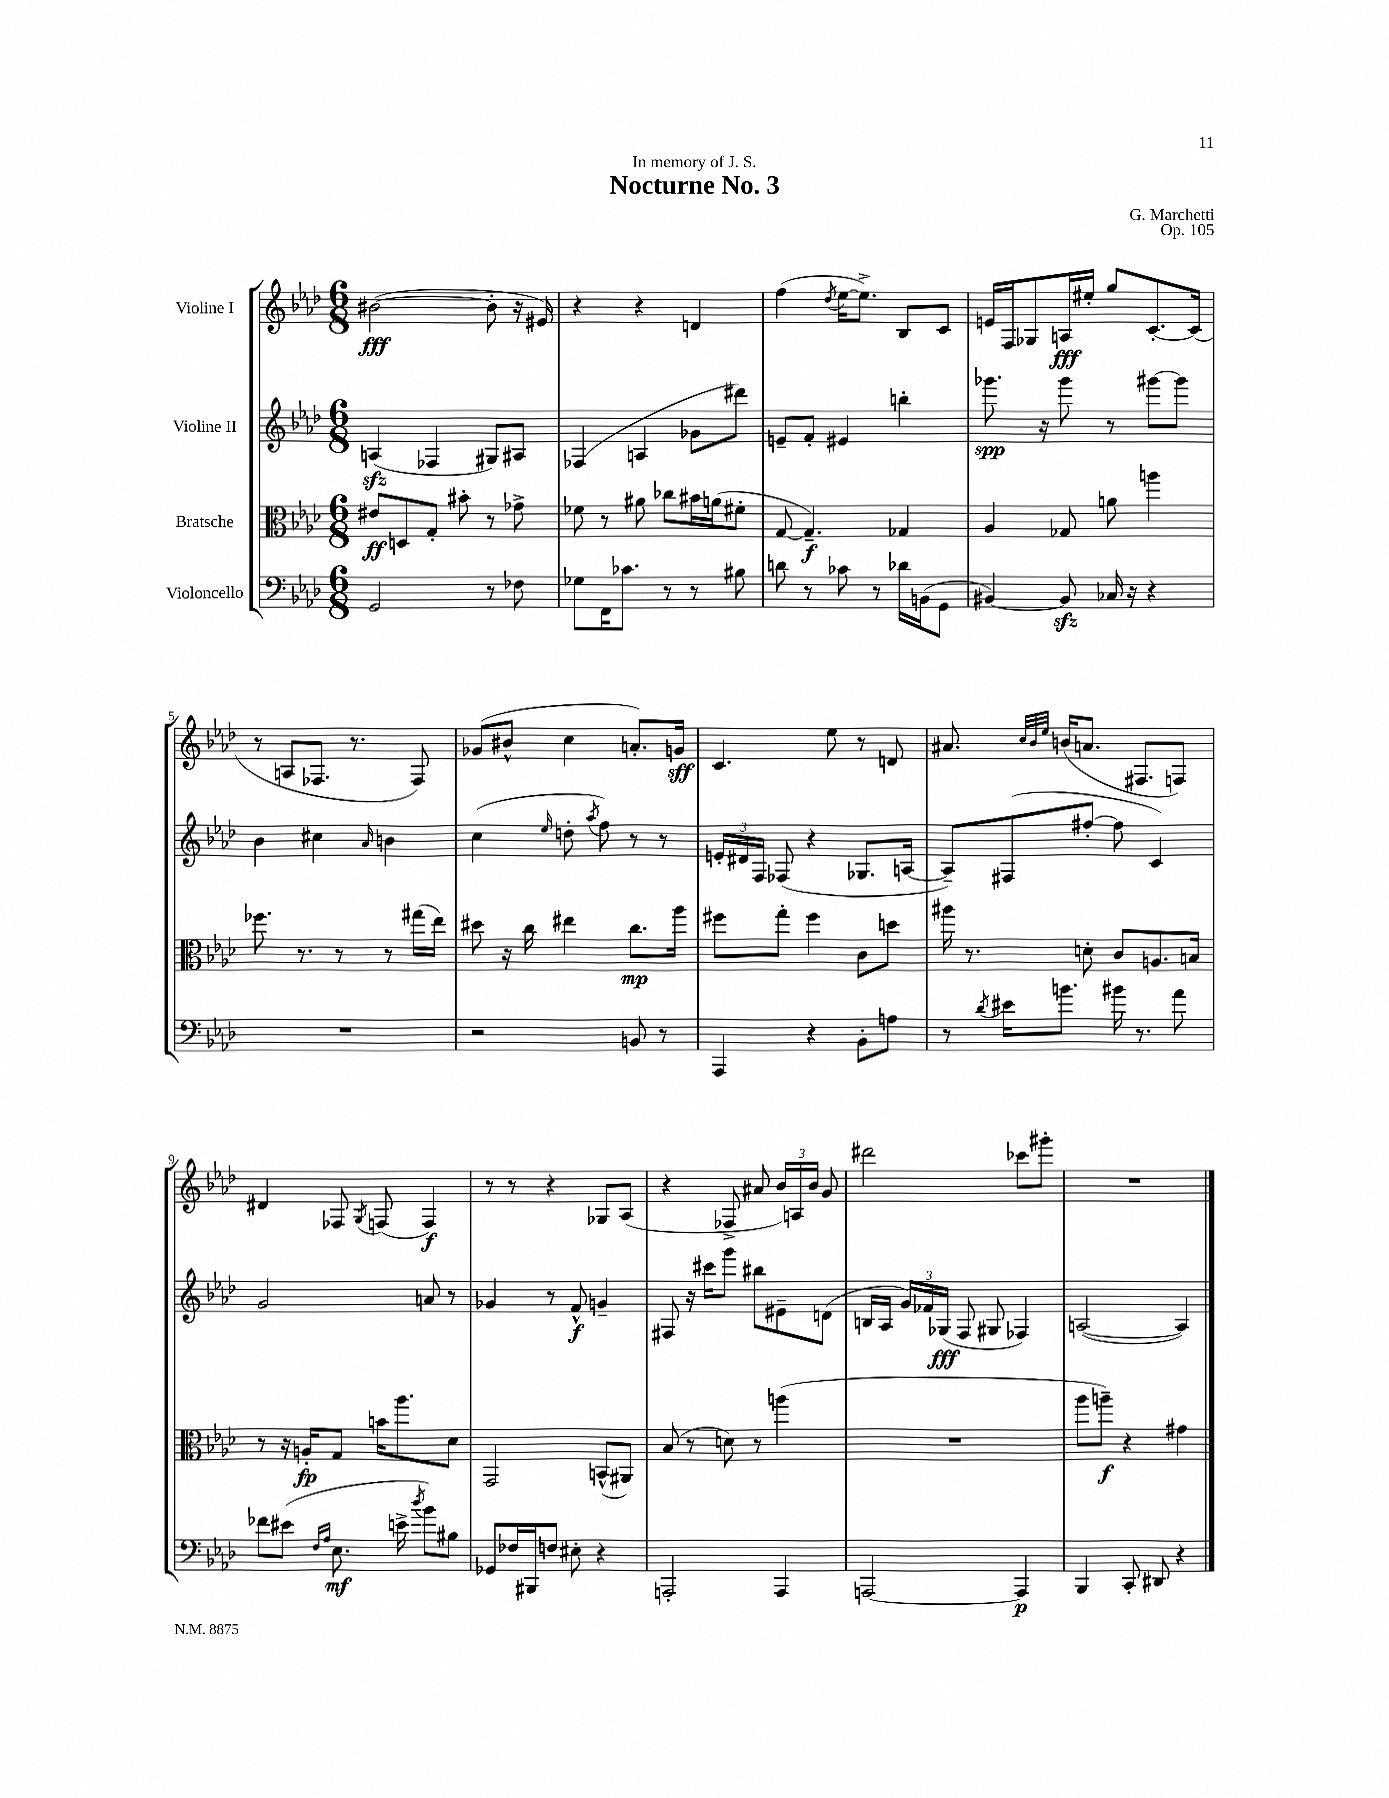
\header { title = "Nocturne No. 3" composer = "G. Marchetti" dedication = "In memory of J. S." opus = "Op. 105" }
<<
\new StaffGroup <<
\new Staff = "s0" \with { instrumentName = "Violine I" } {
    \clef treble \key aes \major \numericTimeSignature \time 6/8
    \autoBeamOff bis'2~\fff( bis'8-. r16 eis'16) |
    r4 r4 d'4 |
    f''4( \acciaccatura { des''8 } ees''16[~ ees''8.]->) bes8[ c'8] |
    e'16[ f16 ges8 a16\fff eis''16]-. g''8[ c'8.~-. c'16]( |
    r8 a8[ fes8.] r8. fes8) |
    ges'8[( bis'8]-^ c''4 a'8.[-.) g'16]\sff |
    c'4. ees''8 r8 d'8 |
    ais'8. \grace { c''32[ bes'32 ees''32] } b'16[( a'8.] fis8.[ f8]) |
    dis'4 fes8 \acciaccatura { g8 } f8( f4\f) |
    r8 r8 r4 ges8[ aes8]( |
    r4 fes8-> ais'8 \tuplet 3/2 { bes'16[) a16 bes'16] } g'8 |
    dis'''2 ces'''8[ gis'''8]-. |
    R2. \bar "|." |
}
\new Staff = "s1" \with { instrumentName = "Violine II" } {
    \clef treble \key aes \major \numericTimeSignature \time 6/8
    \autoBeamOff a4\sfz( fes4 gis8[) ais8] |
    fes4( a4 ges'8[ dis'''8]) |
    e'8[-- f'8]-. eis'4 b''4-. |
    ges'''8.\spp r16 ges'''8 r8 gis'''8[~ gis'''8] |
    bes'4 cis''4 \grace { aes'16 } b'4 |
    c''4( \grace { ees''16 } d''8-. \acciaccatura { aes''8 } f''8) r8 r8 |
    \tuplet 3/2 { e'16[-. dis'16 f16] } fes8( r4 ges8.[ a16]~ |
    a8[--) fis8( fis''8]~-. fis''8 c'4) |
    g'2 a'8 r8 |
    ges'4 r8 f'8-^\f g'4-- |
    fis8 r16 cis'''16[ g'''8] bis''8[ eis'8-- d'8]( |
    b16[ aes16] \tuplet 3/2 { g'16[) fes'16 ges16]\fff( } f8 gis8 fes4) |
    a2~( a4) \bar "|." |
}
\new Staff = "s2" \with { instrumentName = "Bratsche" } {
    \clef alto \key aes \major \numericTimeSignature \time 6/8
    \autoBeamOff eis'8[\ff d8 g8]-. bis'8-. r8 ges'8-> |
    fes'8 r8 ais'8 ces''8[ bis'16 a'16( fis'8]-. |
    g8~ g4.--\f) ges4 |
    aes4 ges8 a'8 a''4 |
    fes''8. r8. r8 r8 gis''16[( ees''16]) |
    dis''8 r16 c''16 eis''4 c''8.[\mp aes''16] |
    fis''8[ g''8]-. fis''4 c'8[ d''8] |
    ais''16 r8. d'8-. c'8[ a8. b16] |
    r8 r16 a16[-.\fp g8] b'16[ aes''8. des'8] |
    g,2 b,8[-^( ais,8]) |
    bes8( r8 d'8) r8 a''4( |
    R2. |
    aes''8[ a''8]--\f) r4 gis'4 \bar "|." |
}
\new Staff = "s3" \with { instrumentName = "Violoncello" } {
    \clef bass \key aes \major \numericTimeSignature \time 6/8
    \autoBeamOff g,2 r8 fes8 |
    ges8[ f,16 ces'8.] r8 r8 bis8 |
    d'8 r8 ces'8 r8 des'16[ b,16( g,8] |
    bis,4~) bis,8\sfz ces16 r16 r4 |
    R2. |
    r2 b,8 r8 |
    aes,,4 r4 bes,8[-. a8] |
    r8 \acciaccatura { des'8 } eis'16[ b'8.] bis'16 r8. aes'8 |
    fes'8[ eis'8]( \grace { f16[ aes16] } ees8.\mf e'16-> \acciaccatura { des''8 } bes'8[) bis8] |
    ges,8[ fes16 bis,,16 f8] eis8-. r4 |
    a,,2-. a,,4 |
    a,,2~ a,,4\p |
    bes,,4 c,8-. dis,8 r4 \bar "|." |
}
>>
>>
